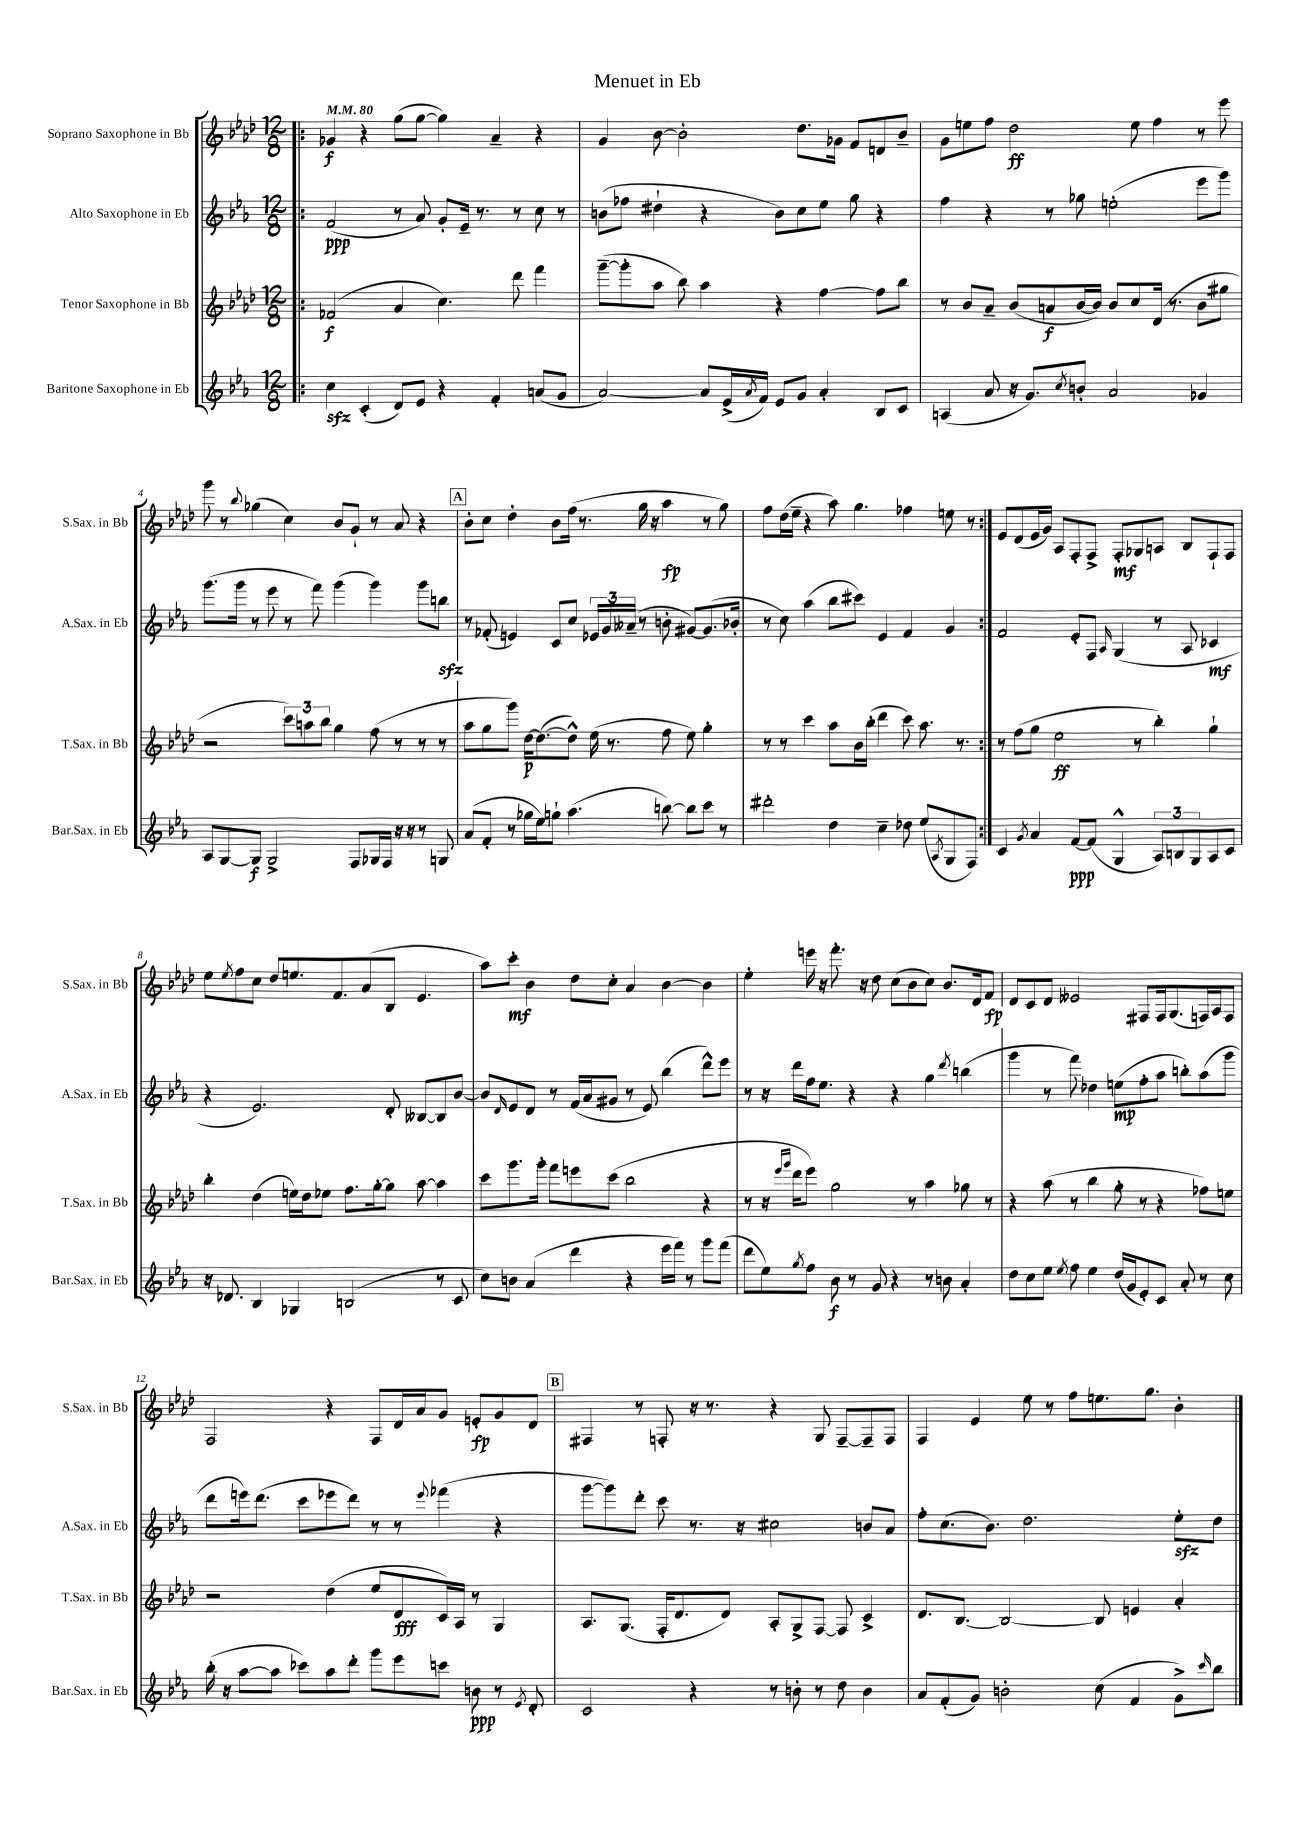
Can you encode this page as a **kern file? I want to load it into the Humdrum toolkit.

**kern	**dynam	**kern	**dynam	**kern	**dynam	**kern	**dynam
*part4	*part4	*part3	*part3	*part2	*part2	*part1	*part1
*staff4	*staff4	*staff3	*staff3	*staff2	*staff2	*staff1	*staff1
*I"Baritone Saxophone in Eb	*	*I"Tenor Saxophone in Bb	*	*I"Alto Saxophone in Eb	*	*I"Soprano Saxophone in Bb	*
*I'Bar.Sax. in Eb	*	*I'T.Sax. in Bb	*	*I'A.Sax. in Eb	*	*I'S.Sax. in Bb	*
*clefG2	*	*clefG2	*	*clefG2	*	*clefG2	*
*k[b-e-a-]	*	*k[b-e-a-d-]	*	*k[b-e-a-]	*	*k[b-e-a-d-]	*
*M12/8	*	*M12/8	*	*M12/8	*	*M12/8	*
*MM80	*	*MM80	*	*MM80	*	*MM80	*
=1!|:	=1!|:	=1!|:	=1!|:	=1!|:	=1!|:	=1!|:	=1!|:
4cczz\	.	(2f-X/	f	(2f/	ppp	4g-X/	f
(4c'/	.	.	.	.	.	4r	.
8d/L)	.	4a-/	.	8r	.	(8gg\L	.
8e-/J	.	.	.	8a-/)	.	[8gg\J	.
4r	.	4.cc\)	.	8g'/L	.	4gg\])	.
.	.	.	.	16e-~/Jk	.	.	.
.	.	.	.	8.r	.	.	.
4f'/	.	.	.	.	.	4a-~/	.
.	.	8ddd-\	.	8r	.	.	.
(8an/L	.	4fff\	.	8cc\	.	4r	.
8g/J	.	.	.	8r	.	.	.
=2	=2	=2	=2	=2	=2	=2	=2
[2a-/)	.	([8ggg~\L	.	(8bn\L	.	4g/	.
.	.	8ggg'\]	.	8ff-X\J	.	.	.
.	.	8aa-\J	.	4dd#X`\	.	[8b-\	.
.	.	8bb-\)	.	.	.	2b-'\]	.
8a-/L]	.	4aa-\	.	4r	.	.	.
(16e-^/L	.	.	.	.	.	.	.
8qa-/	.	.	.	.	.	.	.
16f/JJ)	.	.	.	.	.	.	.
8e-/L	.	4r	.	8b\L)	.	.	.
8g/J	.	.	.	8cc\	.	8.dd-\L	.
4a-'/	.	[4ff\	.	8ee-\J	.	.	.
.	.	.	.	.	.	16g-X\Jk	.
.	.	.	.	8gg\	.	8f/L	.
8B-/L	.	8ff\L]	.	4r	.	8dn/	.
8c/J	.	8bb-\J	.	.	.	8b-~/J	.
=3	=3	=3	=3	=3	=3	=3	=3
(4An/	.	8r	.	4ff\	.	8g\L	.
.	.	8b-/L	.	.	.	8een\	.
8a-/	.	8a-~/J	.	4r	.	8ff\J	.
16r	.	(8b-/L	.	.	.	2dd-\	ff
8.g/L)	.	.	.	.	.	.	.
.	.	8an/	f	8r	.	.	.
8qcc/	.	.	.	.	.	.	.
8bn'/J	.	[16b-/L	.	8gg-X\	.	.	.
.	.	16b-/JJ])	.	.	.	.	.
2a-/	.	8b-/L	.	(2een'\	.	.	.
.	.	8cc/	.	.	.	8ee\	.
.	.	(16d-/Jk	.	.	.	4ff\	.
.	.	8.r	.	.	.	.	.
4g-X/	.	8b-\L	.	8eee-\L	.	8r	.
.	.	8gg#X\J	.	8ggg\J)	.	8eee-\	.
!!LO:LB:g=z
=4	=4	=4	=4	=4	=4	=4	=4
8A-/L	.	2r	.	(8.ggg\L	.	8ggg\	.
[8G/	.	.	.	.	.	8r	.
.	.	.	.	16ggg\Jk	.	.	.
.	.	.	.	.	.	8qqbb-/	.
8G/J]	f	.	.	8r	.	(4gg-X\	.
2G^/	.	.	.	8eee-\	.	.	.
.	.	12ccc\L)	.	8r	.	4cc\)	.
.	.	12aan\	.	.	.	.	.
.	.	.	.	8fff\)	.	.	.
.	.	12bb-\J	.	.	.	.	.
.	.	4gg\	.	(4ggg\	.	8b-/L	.
8F/L	.	.	.	.	.	8g`/J	.
16G-X/L	.	(8ff\	.	4ggg\)	.	8r	.
16F/JJ	.	.	.	.	.	.	.
16r	.	8r	.	.	.	8a-/	.
16r	.	.	.	.	.	.	.
8r	.	8r	.	8ggg\L	.	4r	.
8Gn/	.	8r	.	8bbnzz\J	.	.	.
!!LO:REH:place=s1:t=A
=5	=5	=5	=5	=5	=5	=5	=5
(8a-/L	.	8aa-\L	.	8r	.	8b-'\L	.
8f'/J	.	8gg\	.	(8f-X'/	.	8cc\J	.
8r	.	8ggg\J)	.	4en/)	.	4dd-'\	.
16gg-X\LL	.	[16dd-\KL	p	.	.	.	.
16ee-\J)	.	(8.dd-\_	.	.	.	.	.
8ggn`\J	.	.	.	8c/L	.	8b-\L	.
(4.aa-\	.	8dd-^^\J])	.	8cc/J	.	(16ff\Jk	.
.	.	.	.	.	.	8.r	.
.	.	(16ee-\	.	24e-X/LL	.	.	.
.	.	.	.	24g/	.	.	.
.	.	8.r	.	.	.	.	.
.	.	.	.	(24a--X~/JJ	.	.	.
.	.	.	.	8r	.	16gg\	.
.	.	.	.	.	.	16r	.
[8bbn\)	.	8ff\	.	8bn'\	.	4aa-\	fp
8bb\L]	.	8ee-\)	.	[8g#X/L)	.	.	.
8ccc\J	.	4gg'\	.	(8.g#/]	.	8r	.
8r	.	.	.	.	.	8gg\)	.
.	.	.	.	16b-X'/Jk	.	.	.
=6	=6	=6	=6	=6	=6	=6	=6
2ddd#X'\	.	8r	.	8r	.	8ff\L	.
.	.	8r	.	8cc\)	.	(16dd-\L	.
.	.	.	.	.	.	16ee-~\JJ	.
.	.	4ccc\	.	(4aa-\	.	4r	.
4dd\	.	8aa-\L	.	8bb-\L	.	8aa-\)	.
.	.	16b-\L	.	8ccc#X\J)	.	4.gg\	.
.	.	(16bb-'\JJ	.	.	.	.	.
4cc~\	.	4ddd-\	.	4e-/	.	.	.
8dd-X\	.	8ccc\)	.	4f/	.	4ff-X\	.
(8ee-/L	.	8.aa-\	.	.	.	.	.
8qA-/	.	.	.	.	.	.	.
8G/	.	.	.	4g/	.	8een\	.
.	.	8.r	.	.	.	.	.
8F/J)	.	.	.	.	.	8r	.
=7:|!	=7:|!	=7:|!	=7:|!	=7:|!	=7:|!	=7:|!	=7:|!
4c/	.	8r	.	2f/	.	8e-/L	.
.	.	(8ff\L	.	.	.	(8d-/	.
8qg/	.	.	.	.	.	.	.
4a-/	.	8gg\J	.	.	.	16e-/L	.
.	.	.	.	.	.	16g/JJ)	.
.	.	2ee-\	ff	.	.	8A-/L	.
[8f/L	ppp	.	.	8e-'/L	.	8F'/	.
(8f/J]	.	.	.	8F/J	.	8F^/J	.
.	.	.	.	16qqA-/	.	.	.
4G^^/	.	.	.	(4G/	.	8F'/L	mf
.	.	8r	.	.	.	8G-X/	.
12A-/L)	.	4bb-'\)	.	8r	.	8An/J	.
12Bn/	.	.	.	.	.	.	.
.	.	.	.	8A-/	.	8B-/L	.
12G/	.	.	.	.	.	.	.
8A-/	.	4gg`\	.	4c-X/	mf	8F`/	.
8c/J	.	.	.	.	.	8F/J	.
!!LO:LB:g=z
=8	=8	=8	=8	=8	=8	=8	=8
16r	.	4bb-'\	.	4r	.	8ee-\L	.
8.d-X/	.	.	.	.	.	.	.
.	.	.	.	.	.	8qee-/	.
.	.	.	.	.	.	8ff\	.
4B-/	.	(4dd-\	.	2.e-/)	.	8cc\J	.
.	.	.	.	.	.	8dd-/L	.
4G-X/	.	16een\LL)	.	.	.	8.een/	.
.	.	16dd-\J	.	.	.	.	.
.	.	8ee-X\J	.	.	.	.	.
.	.	.	.	.	.	8.f/	.
(2Bn/	.	8.ff\L	.	.	.	.	.
.	.	.	.	.	.	(8a-/	.
.	.	[16gg'\k	.	.	.	.	.
.	.	8gg\J]	.	8d'/	.	8B-/J	.
.	.	[8aa-\	.	[8B--X/L	.	4.e-/	.
8r	.	4aa-\]	.	8B--/]	.	.	.
8c/	.	.	.	[8b-/J	.	.	.
=9	=9	=9	=9	=9	=9	=9	=9
8cc\L)	.	8ccc\L	.	8b-/L]	.	8aa-\L)	.
.	.	.	.	16qqd/	.	.	.
8bn\J	.	8.ggg\	.	8e-/	.	8ccc'\J	mf
(4a-/	.	.	.	8d/J	.	4b-\	.
.	.	16ggg'\Jk	.	.	.	.	.
.	.	8fff\L	.	8r	.	.	.
4ddd\	.	8eeen\	.	(16f/LL	.	8dd-\L	.
.	.	.	.	16a-/J	.	.	.
.	.	(8ccc\J	.	8g#X/J	.	8cc'\J	.
4r	.	2bb-\	.	8r	.	4a-/	.
.	.	.	.	8e-/)	.	.	.
16eee-\LL	.	.	.	(4bb-\	.	[4b-\	.
16fff\JJ)	.	.	.	.	.	.	.
8r	.	.	.	.	.	.	.
8ggg\L	.	4r	.	8ddd^^\L)	.	4b-\]	.
(8fff\J	.	.	.	8eee-\J	.	.	.
=10	=10	=10	=10	=10	=10	=10	=10
8ddd\L	.	8r	.	8r	.	4ee-'\	.
8ee-\)	.	16r	.	16r	.	.	.
.	.	16qqeee-/LL	.	.	.	.	.
.	.	16qqggg/JJ	.	.	.	.	.
.	.	16ddd-\KL	.	16ddd\LL	.	.	.
8qgg/	.	.	.	.	.	.	.
8ff\J	.	8eee-\J)	.	16ff\J	.	16eeen\	.
.	.	.	.	8.ee-\J	.	16r	.
8b-\	f	2gg\	.	.	.	8.fff'\	.
8r	.	.	.	4r	.	.	.
.	.	.	.	.	.	16r	.
8g/	.	.	.	.	.	8dd-\	.
4r	.	.	.	4r	.	(8cc\L	.
.	.	8r	.	.	.	8b-\	.
8r	.	4aa-\	.	4gg\	.	8cc\J)	.
8bn\	.	.	.	.	.	8.b-/L	.
.	.	.	.	8qddd/	.	.	.
4a-'/	.	8gg-X\	.	(4bbn\	.	.	.
.	.	.	.	.	.	16d-/k	.
.	.	8r	.	.	.	8f/J	fp
=11	=11	=11	=11	=11	=11	=11	=11
8dd\L	.	4r	.	4ggg\	.	8d-/L	.
8cc\	.	.	.	.	.	8c/	.
8ee-\J	.	(8aa-\	.	8r	.	8d-/J	.
8qee-/	.	.	.	.	.	.	.
8ff\	.	8r	.	8fff\)	.	2e--X/	.
4ee-\	.	4bb-\	.	4dd-X\	.	.	.
(16dd/LL	.	8gg'\	.	(8een\L	mp	.	.
16g/J	.	.	.	.	.	.	.
8e-'/)	.	8r	.	8ff'\	.	8F#X/L	.
8c/J	.	4r	.	8aa-\J	.	16F#/k	.
.	.	.	.	.	.	(8.G/	.
8a-'/	.	.	.	8bbn'\L)	.	.	.
8r	.	8ff-X\L)	.	(8aa-\	.	16Fn/L)	.
.	.	.	.	.	.	16A-/J	.
8cc\	.	8een\J	.	8ggg\J	.	8F/J	.
!!LO:LB:g=z
=12	=12	=12	=12	=12	=12	=12	=12
(16bb-'\	.	2r	.	8ddd\L	.	2F/	.
16r	.	.	.	.	.	.	.
[8aa-\L	.	.	.	16eeen\k)	.	.	.
.	.	.	.	(8.ddd\J	.	.	.
8aa-\J]	.	.	.	.	.	.	.
8ccc-X\L)	.	.	.	8ccc\L	.	.	.
8aa-\	.	(4dd-\	.	8eee-X\	.	4r	.
8ddd'\J	.	.	.	8ddd\J)	.	.	.
8ggg\L	.	8ee-/L	.	8r	.	8F/L	.
8eee-\	.	8d-/	fff	8r	.	16d-/L	.
.	.	.	.	.	.	16a-/J	.
.	.	.	.	8qqeee-/	.	.	.
8cccn\J	.	16c/L)	.	(4fff-X\	.	8g/J	.
.	.	16A-/JJ	.	.	.	.	.
8bn\	ppp	8r	.	.	.	8en'/L	fp
8r	.	4G/	.	4r	.	8g/	.
8qe-/	.	.	.	.	.	.	.
8d'/	.	.	.	.	.	8d-/J	.
!!LO:REH:place=s1:t=B
=13	=13	=13	=13	=13	=13	=13	=13
2c/	.	8.A-/L	.	[8ggg\L	.	4F#X/	.
.	.	.	.	8ggg\])	.	.	.
.	.	(8.G/J	.	.	.	.	.
.	.	.	.	8ddd'\J	.	8r	.
.	.	16F'/KL	.	8ccc\	.	8Fn'/	.
.	.	8.d-/	.	.	.	.	.
4r	.	.	.	8.r	.	16r	.
.	.	.	.	.	.	8.r	.
.	.	8d-/J)	.	.	.	.	.
.	.	.	.	16r	.	.	.
8r	.	8A-'/L	.	2cc#X\	.	4r	.
8bn'\	.	8G^/	.	.	.	.	.
8r	.	[8F/J	.	.	.	8G/	.
8dd\	.	8F/]	.	.	.	[8F~/L	.
4b\	.	4c^/	.	8bn/L	.	8F~/]	.
.	.	.	.	8a-/J	.	8F/J	.
=14	=14	=14	=14	=14	=14	=14	=14
8a-/L	.	8.d-/L	.	8ff'\L	.	4F/	.
(8f'/	.	.	.	(8.cc\	.	.	.
.	.	[8.B-/J	.	.	.	.	.
8g/J)	.	.	.	.	.	4e-/	.
.	.	.	.	8.b-\J)	.	.	.
2bn'\	.	2B-/_	.	.	.	.	.
.	.	.	.	2.dd\	.	8ee-\	.
.	.	.	.	.	.	8r	.
.	.	.	.	.	.	8ff\L	.
(8cc\	.	8B-/]	.	.	.	8.een\	.
4f/	.	4en/	.	.	.	.	.
.	.	.	.	.	.	8.gg\J	.
8g^\L)	.	4a-'/	.	8ee-zz'\L	.	4b-'\	.
16qqccc/	.	.	.	.	.	.	.
8bb-\J	.	.	.	8dd\J	.	.	.
==	==	==	==	==	==	==	==
*-	*-	*-	*-	*-	*-	*-	*-
